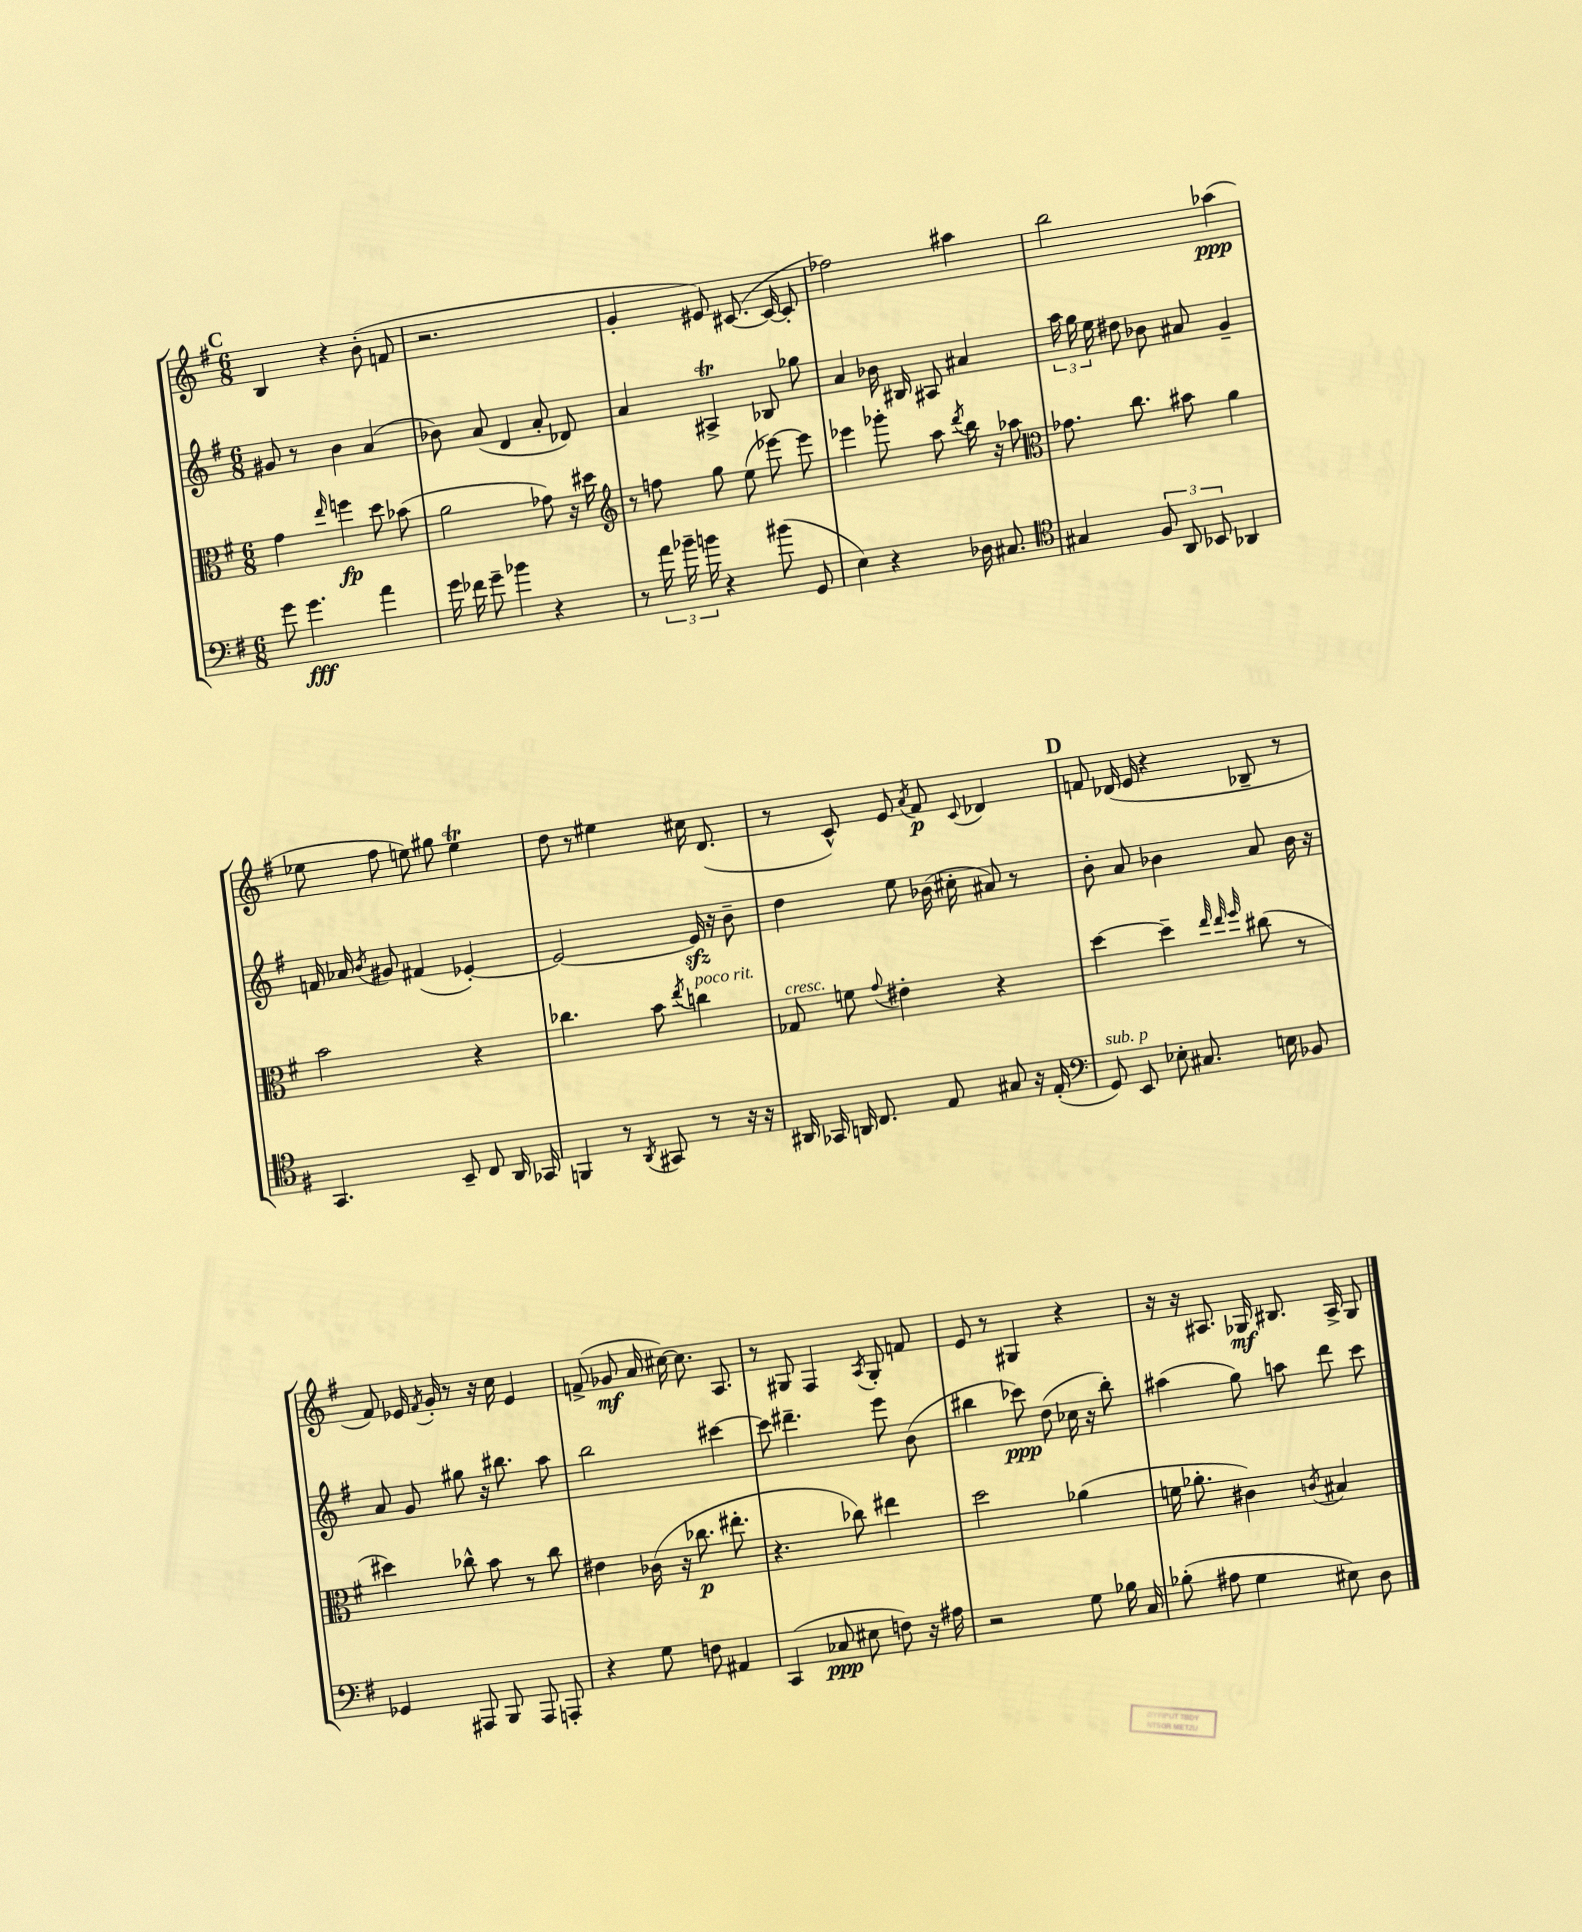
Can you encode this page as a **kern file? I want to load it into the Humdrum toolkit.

**kern	**kern	**kern	**kern
*staff4	*staff3	*staff2	*staff1
*clefF4	*clefC3	*clefG2	*clefG2
*k[f#]	*k[f#]	*k[f#]	*k[f#]
*M6/8	*M6/8	*M6/8	*M6/8
8g\	4g\	8g#/	4B/
4.g\	.	8r	.
.	16qqee/	.	.
.	4ff\	4b\	4r
4a\	8dd\	(4a/	(8b'\
.	(8b-\	.	8f/
=	=	=	=
16g\	2a\	8b-\)	2.r
16f-\	.	.	.
8g~\	.	(8a/	.
4b-\	.	4d/	.
4r	8g-\)	8a'/	.
.	16r	8d-/)	.
.	16dd#\	.	.
=	=	=	=
*	*clefG2	*	*
8r	8r	4a/	4g'/
24a\	8ff\	.	.
24b-~\	.	.	.
24b\	.	.	.
4r	8gg\	4A#^/	8e#/)
.	(8ee\	.	([8.c#/
(8b#\	[8eee-\)	8B-/	.
.	.	.	16c#/_
8GG/	8eee-\]	8gg-\	8c#'/]
=	=	=	=
4E\)	4eee-\	4a/	2ff-\)
4r	8ggg-'\	16b-\	.
.	.	16B#/	.
.	8aa\	8A#/	.
.	8qddd/	.	.
16D-\	16bb\	4a#/	4aa#\
8.C#/	16r	.	.
.	8aa-\	.	.
=	=	=	=
*clefC4	*clefC3	*	*
4G#/	8.g-\	24aa\	2bb\
.	.	24gg\	.
.	.	24ee\	.
.	.	8dd#\	.
.	8.cc\	.	.
12F#/	.	8b-\	.
12AA/	.	.	.
.	8b#\	8a#/	.
12BB-/	.	.	.
4AA-/	4a\	4g~/	(4aa-\
=	=	=	=
4.GG/	2b\	16f/	8ee-\
.	.	16a-/	.
.	.	8qb/	.
.	.	8g#/	8ff#\
.	.	(4f#/	8ee\)
8BB~/	.	.	8gg#\
8C/	4r	[4e-'/)	4ee\
16AA/	.	.	.
16GG-/	.	.	.
=	=	=	=
4FF/	4.cc-\	2e-/_	8dd\
.	.	.	8r
8r	.	.	4ee#\
8qAA/	.	.	.
8GG#/	8b\	.	.
.	8qee/	.	.
8r	4cc\	16e-/]	16cc#\
.	.	16r	(8.d/
16r	.	8b~\	.
16r	.	.	.
=	=	=	=
16AA#/	8G-/	4dd\	8r
16GG-/	.	.	.
16AA/	8f\	.	8c^^/)
8.C/	.	.	.
.	8qqg/	.	.
.	4e#'\	8ee\	8e/
.	.	.	8qa/
8E/	.	(16b-\	8f#/
.	.	16cc#'\	.
.	.	.	8qqc/
8G#/	4r	8a#/)	4d-/
16r	.	8r	.
(16E'/	.	.	.
=	=	=	=
*clefF4	*	*	*
8GG/)	[4dd\	8b'\	8f/
8EE/	.	8a/	(16d-/
.	.	.	16e/
8E-'\	4dd~\]	4b-\	4r
8.C#/	.	.	.
.	32qqee/	.	.
.	32qqee/	.	.
.	32qqff#/	.	.
.	(8cc#\	8a/	8B-~/
16E\	.	.	.
8BB-/	8r	16b-\	8r
.	.	16r	.
=	=	=	=
4GG-/	4dd#\)	8a/	8f#/)
.	.	8g/	16e-/
.	.	.	8qf#/
.	.	.	16g'/
8AAA#/	8cc-^^\	8gg#\	8r
8BBB/	8b\	16r	16r
.	.	8.bb#\	16cc\
8AAA#/	8r	.	4e-/
8AAA'/	8cc-\	8aa\	.
=	=	=	=
4r	4e#\	2bb\	(8f^/
.	.	.	8g-/
8G\	(16c-\	.	16a/
.	16r	.	[16cc#\)
8F\	8.cc-\	.	8.cc#\]
4AA#/	.	[4ccc#\	.
.	8.ee#'\	.	8.A/
=	=	=	=
(4CC/	4.r	8ccc#\]	8r
.	.	4.ddd#~\	8G#/
8C-/	.	.	4F#/
8E#\	8cc-\)	.	.
.	.	.	8qA/
8F\)	4ee#\	8eee\	8G#'/
16r	.	(8b\	8f/
16A#\	.	.	.
=	=	=	=
2r	2dd\	4bb#\	8e/
.	.	.	8r
.	.	8ccc-\)	4G#/
.	.	(8dd\	.
8G\	(4a-\	16cc-\	4r
.	.	16r	.
16B-\	.	8bb#'\)	.
16C/	.	.	.
=	=	=	=
(8B-'\	16f\	(4aa#\	16r
.	8.a-'\	.	16r
8A#\	.	.	8.A#/
4G\	4c#\)	8gg\)	.
.	.	.	16G-/
.	.	8aa\	8.B#/
.	8qc/	.	.
8E#\)	4B#/	8ddd\	.
.	.	.	16A#^/
8D\	.	8ccc\	8G-/
==	==	==	==
*-	*-	*-	*-
